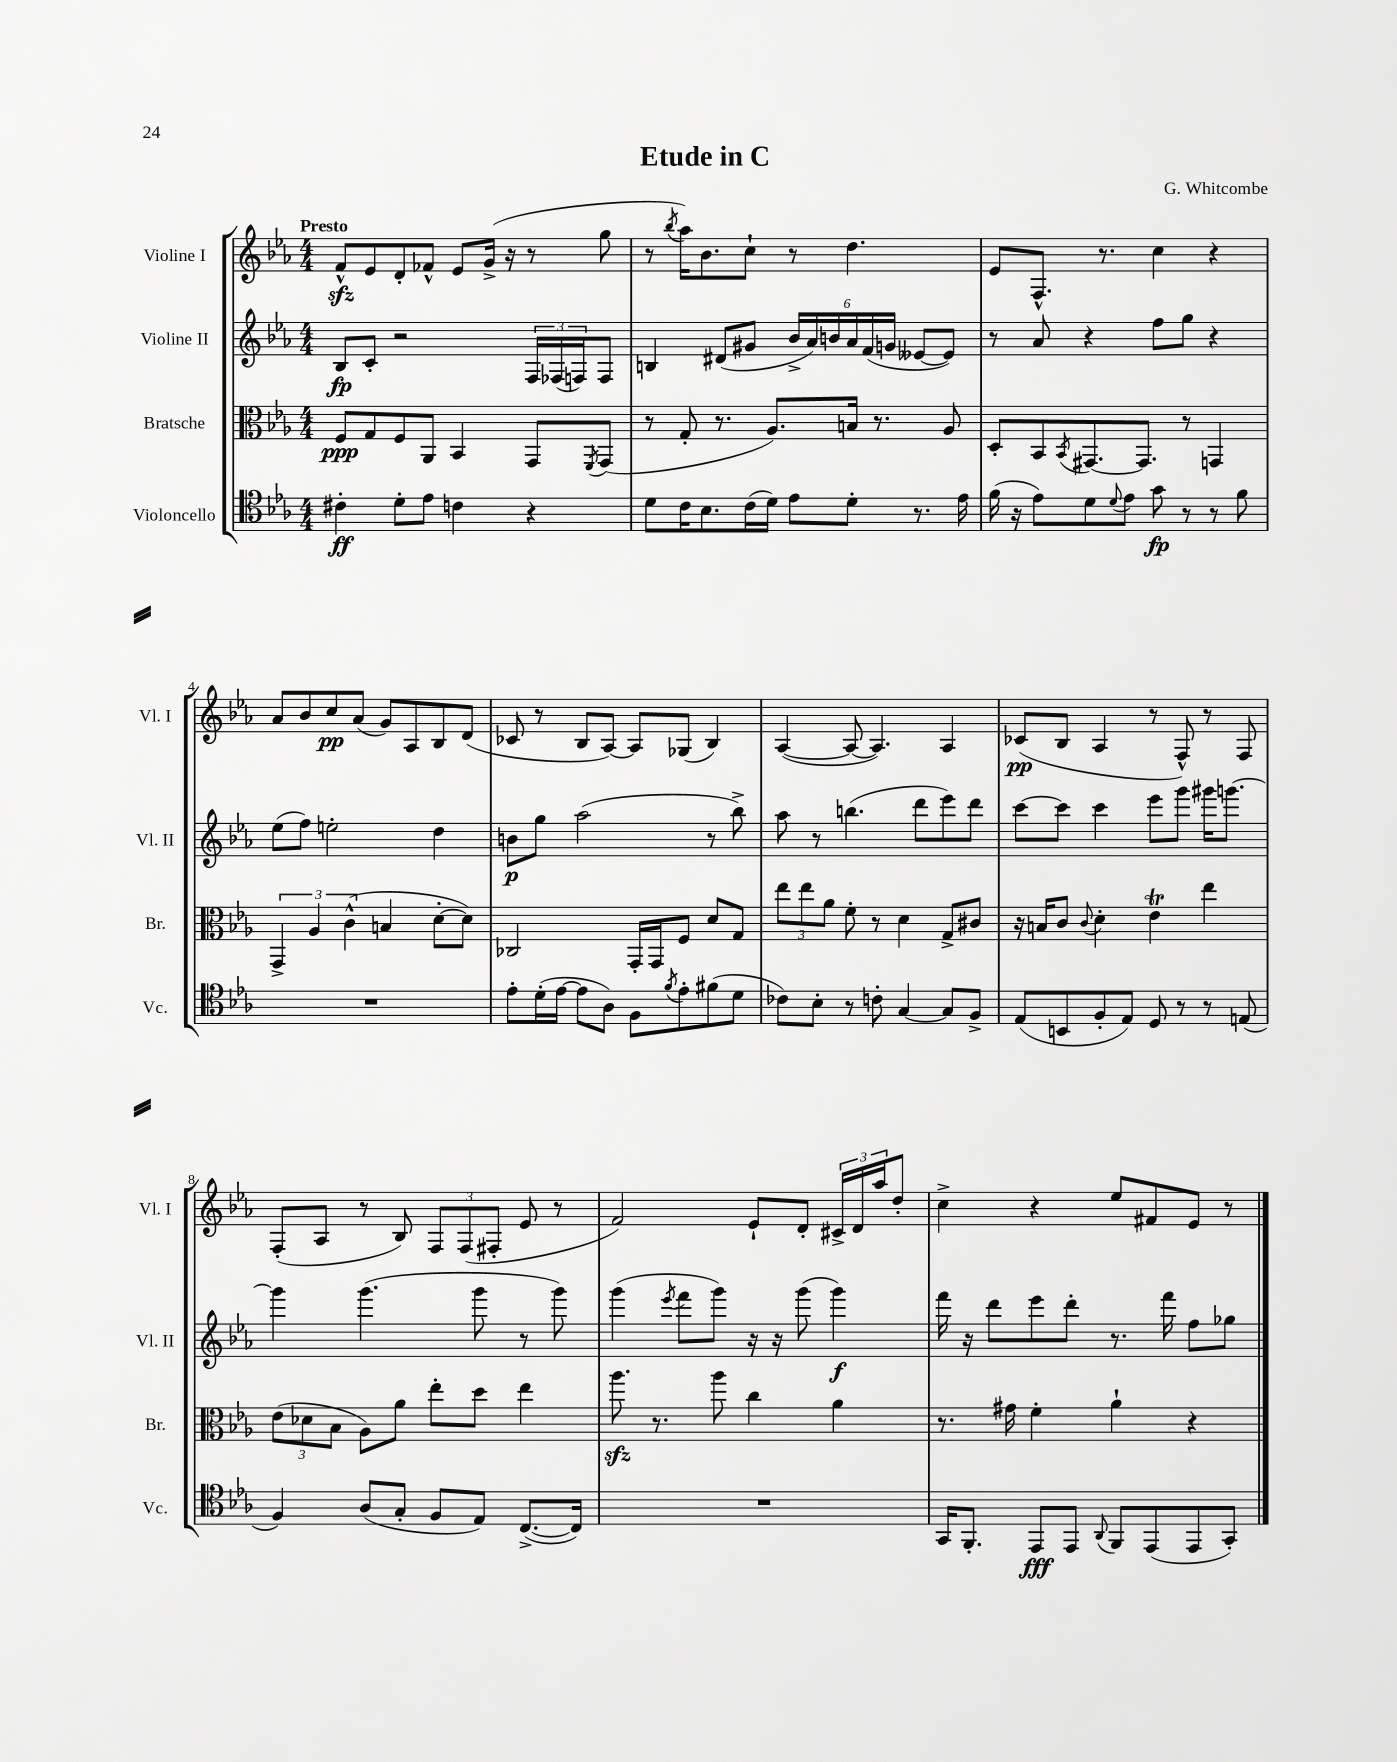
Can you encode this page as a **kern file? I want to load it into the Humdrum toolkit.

**kern	**kern	**kern	**kern
*staff4	*staff3	*staff2	*staff1
*clefC4	*clefC3	*clefG2	*clefG2
*k[b-e-a-]	*k[b-e-a-]	*k[b-e-a-]	*k[b-e-a-]
*M4/4	*M4/4	*M4/4	*M4/4
4c#'	8F	8B-	8f^^
.	8G	8c'	8e-
8d'	8F	2r	8d'
8e-	8AA-	.	8f-^^
4c	4BB-	.	8e-
.	.	.	(16g^
.	.	.	16r
4r	8GG	24F	8r
.	.	(24F-	.
.	.	24F)	.
.	8qFF	.	.
.	(8GG	8F	8gg
=	=	=	=
8d	8r	4B	8r
.	.	.	8qbb-
16c	8G'	.	16aa-)
8.B-	.	.	8.b-
.	8.r	(8d#	.
(16c	.	8g#	8cc`
16d)	8.A-)	.	.
8e-	.	24b-^	8r
.	.	24a-)	.
.	.	24b	.
8d'	16B	24a-	4.dd
.	.	(24f	.
.	8.r	.	.
.	.	24g	.
8.r	.	[8e--	.
.	8A-	8e--])	.
16e-	.	.	.
=	=	=	=
(16f	8D'	8r	8e-
16r	.	.	.
8e-)	8BB-	8a-	8.F^^
.	8qBB-	.	.
8d	[8.GG#	4r	.
.	.	.	8.r
8qqd	.	.	.
8e-	.	.	.
.	8.GG#]	.	.
8g	.	8ff	4cc
8r	8r	8gg	.
8r	4GG	4r	4r
8f	.	.	.
=	=	=	=
1r	6GG^	(8ee-	8a-
.	.	8ff)	8b-
.	6A-	.	.
.	.	2ee'	8cc
.	(6c^^	.	.
.	.	.	(8a-
.	4B	.	8g)
.	.	.	8A-
.	[8d'	4dd	8B-
.	8d])	.	(8d
=	=	=	=
8e-'	2C-	8b	8c-
(16d'	.	8gg	8r
[16e-	.	.	.
8e-]	.	(2aa-	8B-
8A-)	.	.	[8A-)
8F	16GG'	.	8A-]
.	16GG	.	.
8qf	.	.	.
8e-'	8F	.	(8G-
(8f#	8d	8r	4B-)
8d	8G	8bb-^)	.
=	=	=	=
8c-)	12ee-	8aa-	([4A-
.	12ee-	.	.
8B-'	.	8r	.
.	12a-	.	.
8r	8f'	(4.bb	8A-_
8c'	8r	.	4.A-])
[4G	4d	.	.
.	.	8ddd	.
8G]	8G^	8eee-)	4A-
8F^	8c#	8ddd	.
=	=	=	=
(8E-	16r	[8ccc	(8c-
.	16B	.	.
8BB	8c	8ccc]	8B-
.	8qqc	.	.
8F'	4d'	4ccc	4A-
8E-)	.	.	.
8D	4e-	8eee-	8r
8r	.	8ggg	8F^^)
8r	4ee-	16ggg#	8r
.	.	[8.ggg	.
(8E	.	.	8F
=	=	=	=
4F)	(12e-	4ggg]	(8F'
.	12d-	.	.
.	.	.	8A-
.	12B-	.	.
(8A-	8A-)	(4.ggg	8r
8G'	8a-	.	8B-)
8F	8ee-'	.	12F
.	.	.	(12F
8E-)	8dd	8ggg	.
.	.	.	12F#'
([8.C^	4ee-	8r	8e-
.	.	8ggg)	8r
16C])	.	.	.
=	=	=	=
1r	8.aa-	(4ggg	2f)
.	8.r	.	.
.	.	8qeee-	.
.	.	8fff	.
.	8aa-	8ggg)	.
.	4cc	16r	8e-`
.	.	16r	.
.	.	(8ggg	8d'
.	4a-	4ggg)	24c#^
.	.	.	24d
.	.	.	24aa-
.	.	.	8dd'
=	=	=	=
16GG	8.r	16fff	4cc^
8.FF'	.	16r	.
.	.	8ddd	.
.	16g#	.	.
8EE-	4f'	8eee-	4r
8EE-	.	8ddd'	.
8qqAA-	.	.	.
8FF	4a-`	8.r	8ee-
(8EE-	.	.	8f#
.	.	16fff	.
8EE-	4r	8ff	8e-
8GG')	.	8gg-	8r
==	==	==	==
*-	*-	*-	*-
